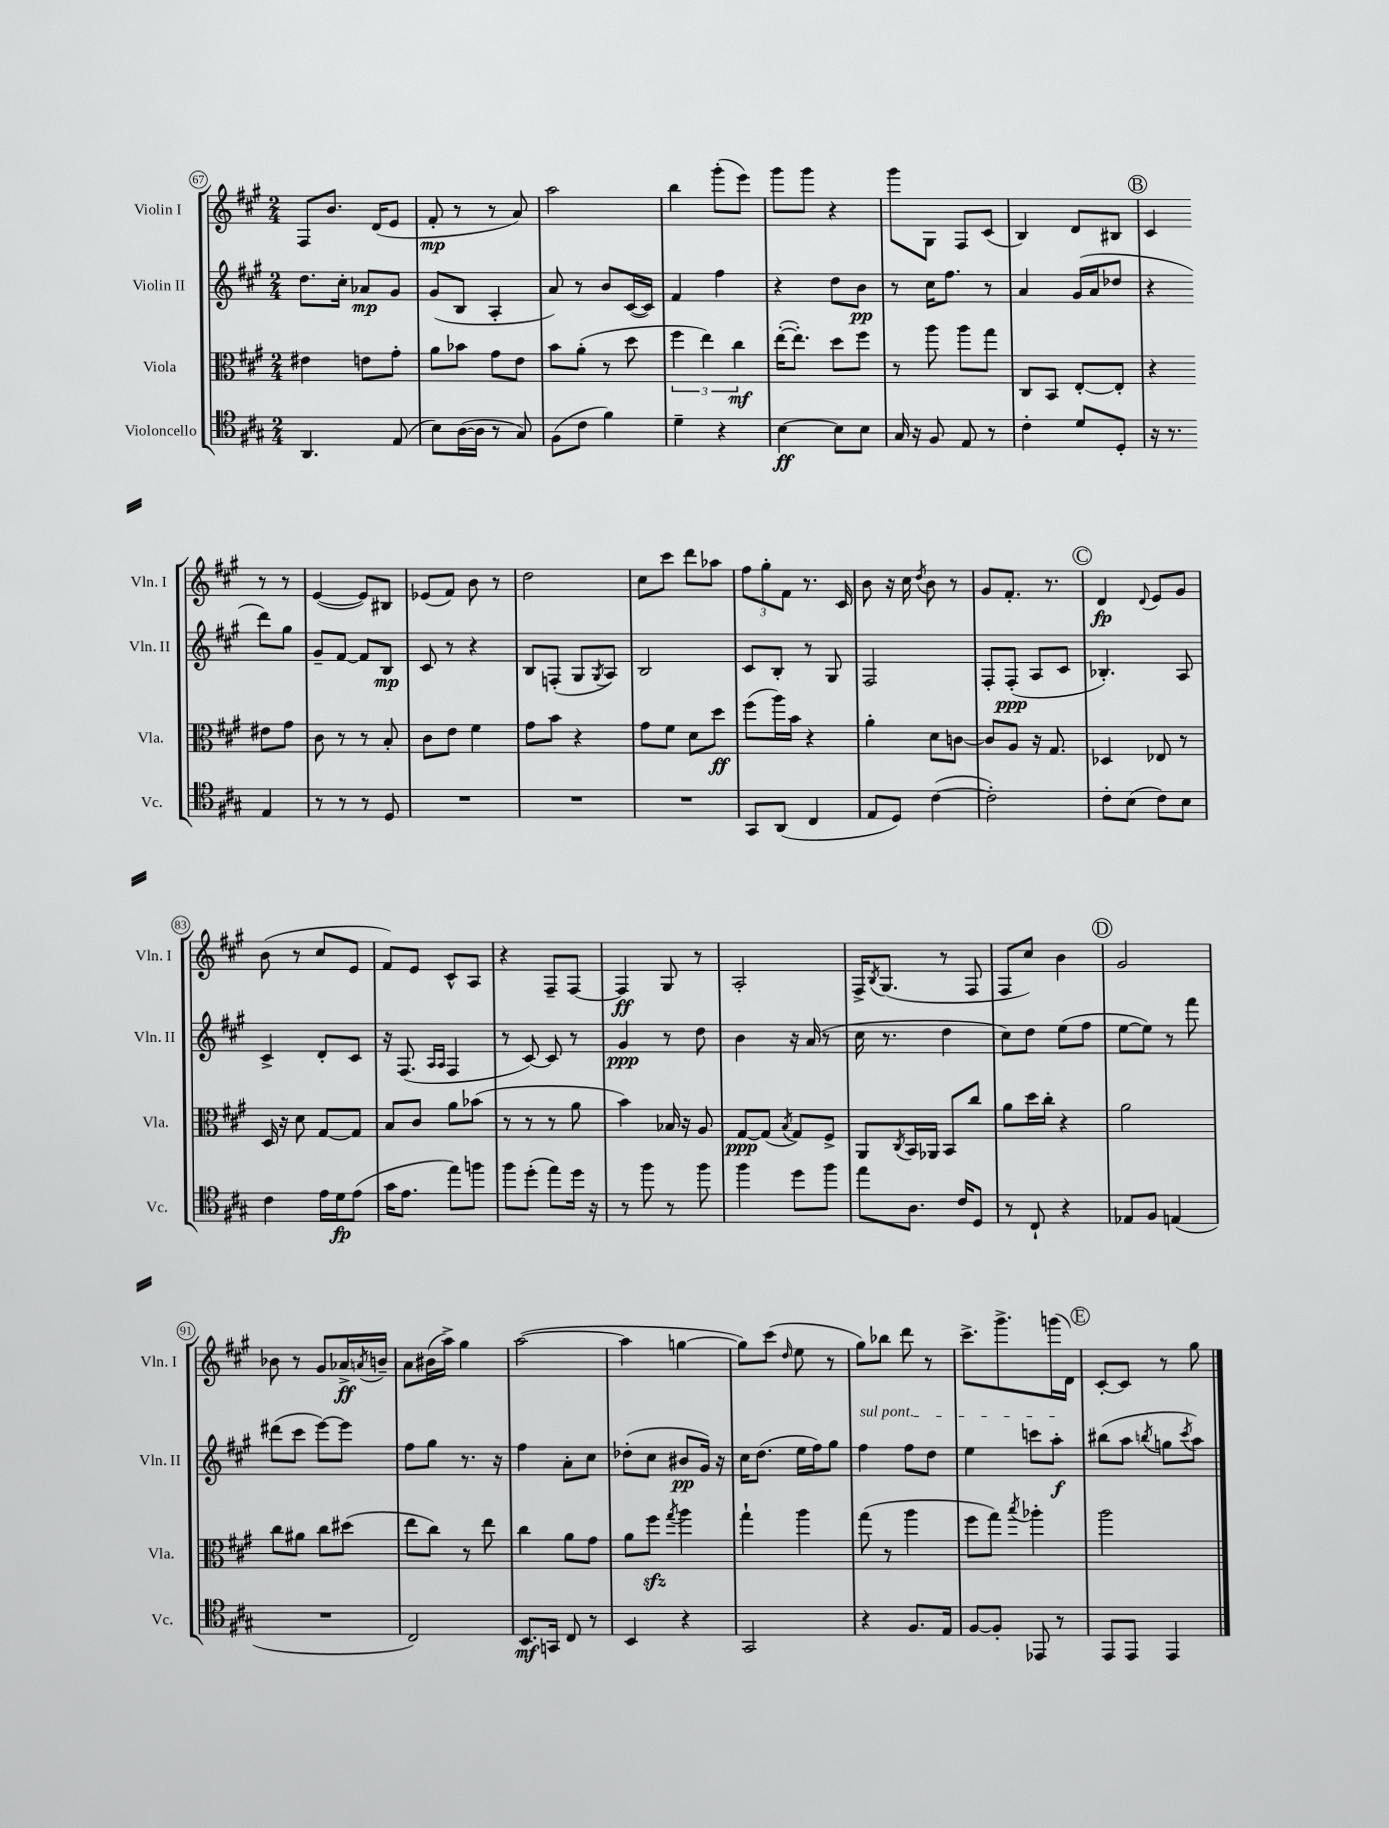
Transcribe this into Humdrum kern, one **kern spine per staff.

**kern	**kern	**kern	**kern
*staff4	*staff3	*staff2	*staff1
*clefC4	*clefC3	*clefG2	*clefG2
*k[f#c#g#]	*k[f#c#g#]	*k[f#c#g#]	*k[f#c#g#]
*M2/4	*M2/4	*M2/4	*M2/4
4.AA/	4e#\	8.dd\L	8F#/L
.	.	.	8.b/J
.	.	16cc#'\Jk	.
.	8e\L	8a-/L	.
.	.	.	(16d/LK
(8E/	8g#'\J	8g#/J	8e/J
=	=	=	=
8B\L)	8a\L	(8g#/L	8f#'/
([16A\L	8b-\J	8B/J	8r
16A\]JJ	.	.	.
8r	8g#\L	4A'/	8r
8G#/)	8e\J	.	8a/)
=	=	=	=
(8F#\L	8b\L	8a/)	2aa\
8c#\J	(8a'\J	8r	.
4f#\)	8r	8b/L	.
.	8dd\	([16c#/L	.
.	.	16c#/]JJ)	.
=	=	=	=
4d~\	6ff#\	4f#/	4bb\
.	6ee\)	.	.
4r	.	4ff#\	(8ggg#'\L
.	6cc#\	.	.
.	.	.	8eee\J)
=	=	=	=
[4B\	([16ee'\LK	4r	8ggg#\L
.	8.ee'\]J)	.	.
.	.	.	8ggg#\J
8B\]L	8dd\L	8dd\L	4r
8B\J	8ff#\J	8b\J	.
=	=	=	=
16G#/	8r	8r	8ggg#\L
16r	.	.	.
8F#/	8aa\	16cc#\LK	8G#\J
.	.	8.ff#\J	.
8E/	8aa\L	.	8F#/L
8r	8gg#\J	8r	(8c#/J
=	=	=	=
4c#'\	8C#/L	4a/	4B/)
.	8BB/J	.	.
8d/L	[8E'/L	(16g#/LL	8d/L
.	.	16a/J	.
8D'/J	8E'/]J	8dd-/J	8B#/J
=	=	=	=
16r	4r	4r	4c#/
8.r	.	.	.
4E/	8e#\L	8ddd\L)	8r
.	8g#\J	8gg#\J	8r
=	=	=	=
8r	8c#\	8g#~/L	([4e/
8r	8r	[8f#/J	.
8r	8r	8f#/]L	8e/]L)
8D/	8B'/	8B/J	8B#/J
=	=	=	=
2r	8c#\L	8c#/	(8e-/L
.	8e\J	8r	8f#/J)
.	4f#\	4r	8b\
.	.	.	8r
=	=	=	=
2r	8g#\L	8B/L	2dd\
.	8b\J	(8F'/J	.
.	4r	8G#/L	.
.	.	8qG#/	.
.	.	8A/J)	.
=	=	=	=
2r	8g#\L	2B/	8cc#\L
.	8f#\J	.	8ccc#\J
.	8d\L	.	8ddd\L
.	8dd\J	.	8aa-\J
=	=	=	=
8GG#/L	(8ff#\L	8c#/L	12ff#\L
.	.	.	12gg#'\
(8AA/J	16aa\L)	8B'/J	.
.	.	.	12f#\J
.	16b\JJ	.	.
4C#/	4r	8r	8.r
.	.	8G#/	.
.	.	.	16c#/
=	=	=	=
8E/L	4a'\	2F#/	8b\
8D/J)	.	.	16r
.	.	.	16cc#\
.	.	.	8qdd/
([4c#\	8d\L	.	8b\
.	[8c\J	.	8r
=	=	=	=
2c#'\])	8c/]L	8F#'/L	8g#/L
.	8A/J	(8F#'/J	8.f#'/J
.	16r	8A/L	.
.	8.G#/	.	8.r
.	.	8c#/J	.
=	=	=	=
8c#'\L	4D-/	4.B-'/)	4d/
(8B\J	.	.	.
.	.	.	8qqd/
8c#\L)	8E-/	.	8e/L
8B\J	8r	8A/	8g#/J
=	=	=	=
4c#\	16D/	4c#^/	(8b\
.	16r	.	.
.	8d\	.	8r
16e\LL	[8G#/L	8d'/L	8cc#/L
16d\J	.	.	.
(8e\J	8G#/]J	8c#/J	8e/J
=	=	=	=
16g#\LK	8B/L	16r	8f#/L)
8.e\J	.	(8.F#/	.
.	8c#/J	.	8e/J
.	.	16qqA/LL	.
.	.	16qqA/JJ	.
8ee\L)	8a\L	4F#/	8c#^^/L
8ff\J	(8b-\J	.	8A/J
=	=	=	=
8ff#\L	8r	8r	4r
(8dd'\J	8r	[8c#/)	.
8ee\L)	8r	8c#/]	8F#~/L
16dd\Jk	8a\	8r	[8F#/J
16r	.	.	.
=	=	=	=
8r	4b\)	4g#/	4F#/]
8ff#\	.	.	.
8r	16B-/	8r	8G#/
.	16r	.	.
8ff#\	8A/	8dd\	8r
=	=	=	=
4ff#\	[8G#/L	4b\	2A'/
.	(8G#/]J	.	.
.	8qB/	.	.
8dd\L	8G#/L)	16r	.
.	.	(16a/	.
8ff#\J	8F#^/J	8r	.
=	=	=	=
8ee\L	8AA/L	16cc#\	16F#^/LK
.	.	.	8qB/
.	.	8.r	(8.G#/J
.	8qC#/	.	.
8.A\J	16BB/L	.	.
.	16AA-/JJ	.	.
.	8BB/L	4dd\	8r
16c#/LK	.	.	.
8D/J	8cc#/J	.	8F#/
=	=	=	=
8r	8a\L	8cc#\L)	8F#/L
8C#`/	16dd\L	8dd\J	8cc#/J)
.	16cc#'\JJ	.	.
4r	4r	(8ee\L	4b\
.	.	8ff#\J	.
=	=	=	=
8E-/L	2a\	[8ee\L	2g#/
8F#/J	.	8ee\]J)	.
(4E/	.	8r	.
.	.	8fff#\	.
=	=	=	=
2r	8cc#\L	(8ddd#\L	8b-\
.	8a#\J	8ccc#\J	8r
.	8cc#\L	[8eee\L)	8g#/L
.	(8dd#\J	8eee\]J	16a-^/L
.	.	.	8qa/
.	.	.	16b~/JJ
=	=	=	=
2C#/)	8ee\L	8ff#\L	8a\L
.	8cc#\J)	8gg#\J	(16b#\L
.	.	.	16aa^\JJ)
.	8r	8.r	4gg#\
.	8ee\	.	.
.	.	16r	.
=	=	=	=
8.BB/L	4cc#\	4ff#\	([2aa\
16GG/Jk	.	.	.
8C#/	8a\L	8a'\L	.
8r	8g#\J	8cc#\J	.
=	=	=	=
4BB/	8a\L	(8dd-'\L	4aa\]
.	8ff#\J	8cc#\J	.
.	8qgg#/	.	.
4r	4aa\	8b#/L	[4gg\
.	.	16g#/Jk)	.
.	.	16r	.
=	=	=	=
2GG#/	4gg#`\	16cc#\LK	8gg\]L)
.	.	(8.dd\J	.
.	.	.	(8ccc#\J
.	.	.	16qqdd/
.	4aa\	16ee\LL	8ee\
.	.	16ff#\J)	.
.	.	8gg#\J	8r
=	=	=	=
4r	(8gg#\	4ff#\	8gg#\L)
.	8r	.	8bb-\J
8.F#/L	4aa\	8ff#\L	8ddd\
.	.	8dd\J	8r
16E/Jk	.	.	.
=	=	=	=
[8F#/L	8ff#\L	4ee\	8.ccc#^\L
8F#'/]J	8gg#\J)	.	.
.	.	.	8.ggg#^\
.	8qbb/	.	.
8EE-/	4aa-'\	8ccc\L	.
8r	.	8aa'\J	(16ggg\L
.	.	.	16d\JJ)
=	=	=	=
8EE/L	2aa\	(8bb#\L	[8c#'/L
8EE/J	.	8aa\J	8c#/]J
.	.	8qbb/	.
4EE/	.	8gg\L	8r
.	.	8qccc#/	.
.	.	8aa\J)	8gg#\
==	==	==	==
*-	*-	*-	*-
